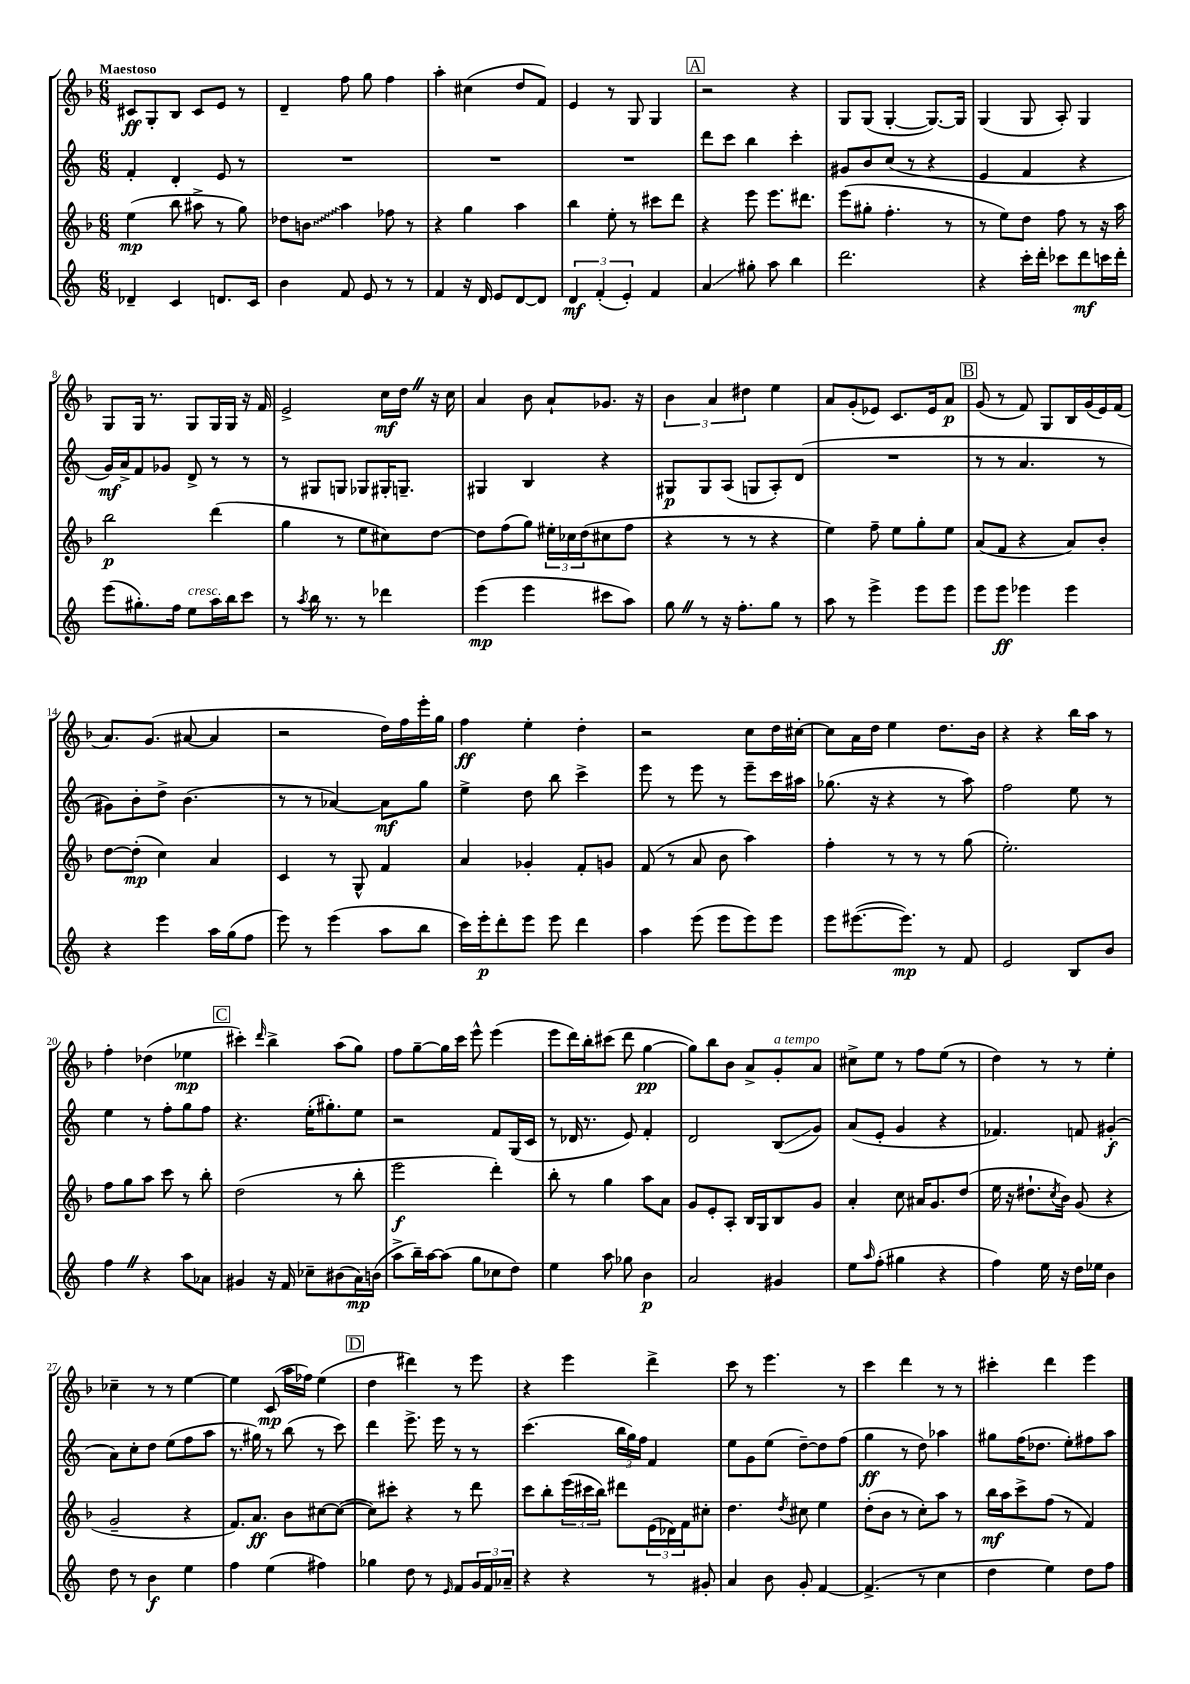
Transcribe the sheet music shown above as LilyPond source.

<<
\new StaffGroup <<
\new Staff = "s0" {
    \clef treble \key f \major \numericTimeSignature \time 6/8 \tempo "Maestoso"
    cis'8\ff g8-. bes8 cis'8 e'8 r8 |
    d'4-- f''8 g''8 f''4 |
    a''4-. cis''4( d''8 f'8) |
    e'4 r8 g8 g4 |
    \mark \markup { \box "A" } r2 r4 |
    g8 g8( g4~-. g8.~) g16 |
    g4( g8 a8-.) g4 |
    g8 g16 r8. g8 g16 g16 r16 f'16 |
    e'2-> c''16\mf d''16 \once \override BreathingSign.text = \markup { \musicglyph "scripts.caesura.straight" } \breathe r16 c''16 |
    a'4 bes'8 a'8-! ges'8. r16 |
    \tuplet 3/2 { bes'4 a'4 dis''4 } e''4 |
    a'8 g'8-.( ees'8) c'8. ees'16 a'8\p |
    \mark \markup { \box "B" } g'8( r8 f'8) g8 bes16 g'16( e'16) f'16( |
    a'8.) g'8.( ais'8~ ais'4 |
    r2 d''16) f''16 e'''16-. g''16 |
    f''4\ff e''4-. d''4-. |
    r2 c''8 d''16 cis''16~-. |
    cis''8 a'16 d''16 e''4 d''8. bes'16 |
    r4 r4 bes''16 a''16 r8 |
    f''4-. des''4( ees''4\mp |
    \mark \markup { \box "C" } cis'''4-.) \grace { d'''16 } bes''4-> a''8( g''8) |
    f''8 g''8~-- g''16 c'''16 e'''8-^ e'''4( |
    e'''8 d'''16) bes''16-. cis'''8( d'''8 g''4~\pp |
    g''8) bes''8 bes'8 a'8-> g'8-.^\markup { \italic "a tempo" } a'8 |
    cis''8-> e''8 r8 f''8 e''8( r8 |
    d''4) r8 r8 e''4-. |
    ces''4-- r8 r8 e''4~ |
    e''4 c'8\mp( a''16 fes''16) e''4( |
    \mark \markup { \box "D" } d''4 dis'''4) r8 e'''8 |
    r4 e'''4 d'''4-> |
    c'''8 r8 e'''4. r8 |
    c'''4 d'''4 r8 r8 |
    cis'''4-. d'''4 e'''4 \bar "|." |
}
\new Staff = "s1" {
    \clef treble \key c \major \numericTimeSignature \time 6/8
    f'4-. d'4-. e'8 r8 |
    R2. |
    R2. |
    R2. |
    \mark \markup { \box "A" } d'''8 c'''8 b''4 c'''4-. |
    gis'8 b'8 c''8( r8 r4 |
    e'4 f'4 r4 |
    g'16\mf) a'16-> f'8 ges'8 d'8-> r8 r8 |
    r8 gis8 g8 ges8 gis16-. g8.-- |
    gis4 b4 r4 |
    gis8\p gis8 a8( g8 a8-.) d'8( |
    R2. |
    \mark \markup { \box "B" } r8 r8 a'4. r8 |
    gis'8) b'8-. d''8-> b'4.( |
    r8 r8 aes'4~) aes'8\mf g''8 |
    e''4-> d''8 b''8 c'''4-> |
    e'''8 r8 e'''8 r8 e'''8-- c'''16 ais''16 |
    ges''8.( r16 r4 r8 a''8) |
    f''2 e''8 r8 |
    e''4 r8 f''8-. g''8 f''8 |
    \mark \markup { \box "C" } r4. e''16-.( gis''8.-.) e''8 |
    r2 f'8 g16( c'16 |
    r8 des'16 r8. e'8) f'4-. |
    d'2 b8\glissando( g'8) |
    a'8( e'8-. g'4 r4 |
    fes'4.) f'8 gis'4-.\f( |
    a'8) c''8-. d''8 e''8( f''8 a''8 |
    r8. gis''16) r8 b''8( r8 c'''8) |
    \mark \markup { \box "D" } d'''4 e'''8.-> e'''16 r8 r8 |
    c'''4.( \tuplet 3/2 { b''16 g''16) f''16 } f'4 |
    e''8 g'8 e''8( d''8~--) d''8 f''8( |
    g''4\ff r8 d''8) aes''4 |
    gis''8 f''16( des''8. e''8-.) fis''8 a''8 \bar "|." |
}
\new Staff = "s2" {
    \clef treble \key f \major \numericTimeSignature \time 6/8
    e''4\mp( bes''8 ais''8-> r8 g''8) |
    des''8 \once \override Glissando.style = #'zigzag b'8\glissando a''4 fes''8 r8 |
    r4 g''4 a''4 |
    bes''4 e''8-. r8 cis'''8 d'''8 |
    \mark \markup { \box "A" } r4 e'''8 e'''8. dis'''8. |
    e'''8( gis''8-. f''4.-. r8 |
    r8 e''8) d''8 f''8 r8 r16 a''16 |
    bes''2\p d'''4( |
    g''4 r8 e''8 cis''8) d''8~ |
    d''8 f''8( g''8) \tuplet 3/2 { eis''16-. ces''16 d''16( } cis''8 f''8 |
    r4 r8 r8 r4 |
    e''4) f''8-- e''8 g''8-. e''8 |
    \mark \markup { \box "B" } a'8( f'8 r4 a'8) bes'8-. |
    d''8~ d''8-.\mp( c''4) a'4 |
    c'4 r8 g8-^ f'4 |
    a'4 ges'4-. f'8-. g'8 |
    f'8( r8 a'8 bes'8 a''4) |
    f''4-. r8 r8 r8 g''8( |
    e''2.-.) |
    f''8 g''8 a''8 c'''8 r8 bes''8-. |
    \mark \markup { \box "C" } d''2( r8 bes''8-. |
    e'''2\f d'''4-.) |
    bes''8-. r8 g''4 a''8 a'8 |
    g'8 e'8-. a8-. bes16 g16 bes8 g'8 |
    a'4-. c''8 ais'16 g'8. d''8( |
    e''16 r16 dis''8.-! \acciaccatura { c''8 } bes'16) g'8( r4 |
    g'2-- r4 |
    f'8.) a'8.\ff bes'8 cis''8~ cis''8~( |
    \mark \markup { \box "D" } cis''8) cis'''8-. r4 r8 d'''8 |
    c'''8 bes''8-. \tuplet 3/2 { e'''16( cis'''16 bes''16) } dis'''8 \tuplet 3/2 { e'16( des'16) f'16 } cis''8-. |
    d''4. \acciaccatura { d''8 } cis''8 e''4 |
    d''8-.( bes'8 r8 c''8-.) a''8 r8 |
    bes''16\mf a''16 c'''8-> f''8( r8 f'4) \bar "|." |
}
\new Staff = "s3" {
    \clef treble \key c \major \numericTimeSignature \time 6/8
    des'4-- c'4 d'8. c'16 |
    b'4 f'8 e'8 r8 r8 |
    f'4 r16 d'16 e'8 d'8~ d'8 |
    \tuplet 3/2 { d'4\mf f'4-.( e'4-.) } f'4 |
    \mark \markup { \box "A" } a'4\glissando gis''8-. a''8 b''4 |
    d'''2. |
    r4 c'''16-. d'''16-. ces'''8 d'''8\mf c'''16 d'''16-. |
    e'''8( gis''8.-.) f''16 e''8^\markup { \italic "cresc." } a''16 b''16 c'''8 |
    r8 \acciaccatura { a''8 } b''16 r8. r8 des'''4 |
    e'''4\mp( e'''4 cis'''8 a''8) |
    g''8 \once \override BreathingSign.text = \markup { \musicglyph "scripts.caesura.straight" } \breathe r8 r16 f''8.-. g''8 r8 |
    a''8 r8 e'''4-> e'''8 e'''8 |
    \mark \markup { \box "B" } e'''8 e'''8\ff ees'''4 ees'''4 |
    r4 e'''4 a''16 g''16( f''8 |
    e'''8) r8 e'''4( a''8 b''8 |
    c'''16) e'''16-.\p d'''8-. e'''8 e'''8 d'''4 |
    a''4 e'''8( e'''8 e'''8) e'''8 |
    e'''8 eis'''8.~( eis'''8.\mp) r8 f'8 |
    e'2 b8 b'8 |
    f''4 \once \override BreathingSign.text = \markup { \musicglyph "scripts.caesura.straight" } \breathe r4 a''8 aes'8 |
    \mark \markup { \box "C" } gis'4 r16 f'16 ces''8-- bis'8( a'16\mp) b'16( |
    a''8-> b''16--) a''16~ a''8( g''8 ces''8 d''8) |
    e''4 a''8 ges''8 b'4\p |
    a'2 gis'4 |
    e''8 \grace { a''16 } f''8-.( gis''4 r4 |
    f''4) e''16 r16 d''16 ees''16 b'4 |
    d''8 r8 b'4\f e''4 |
    f''4 e''4( fis''4) |
    \mark \markup { \box "D" } ges''4 d''8 r8 \grace { e'16 } f'8 \tuplet 3/2 { g'16 f'16 aes'16-- } |
    r4 r4 r8 gis'8-. |
    a'4 b'8 g'8-. f'4~ |
    f'4.->( r8 c''4 |
    d''4 e''4) d''8 f''8 \bar "|." |
}
>>
>>
